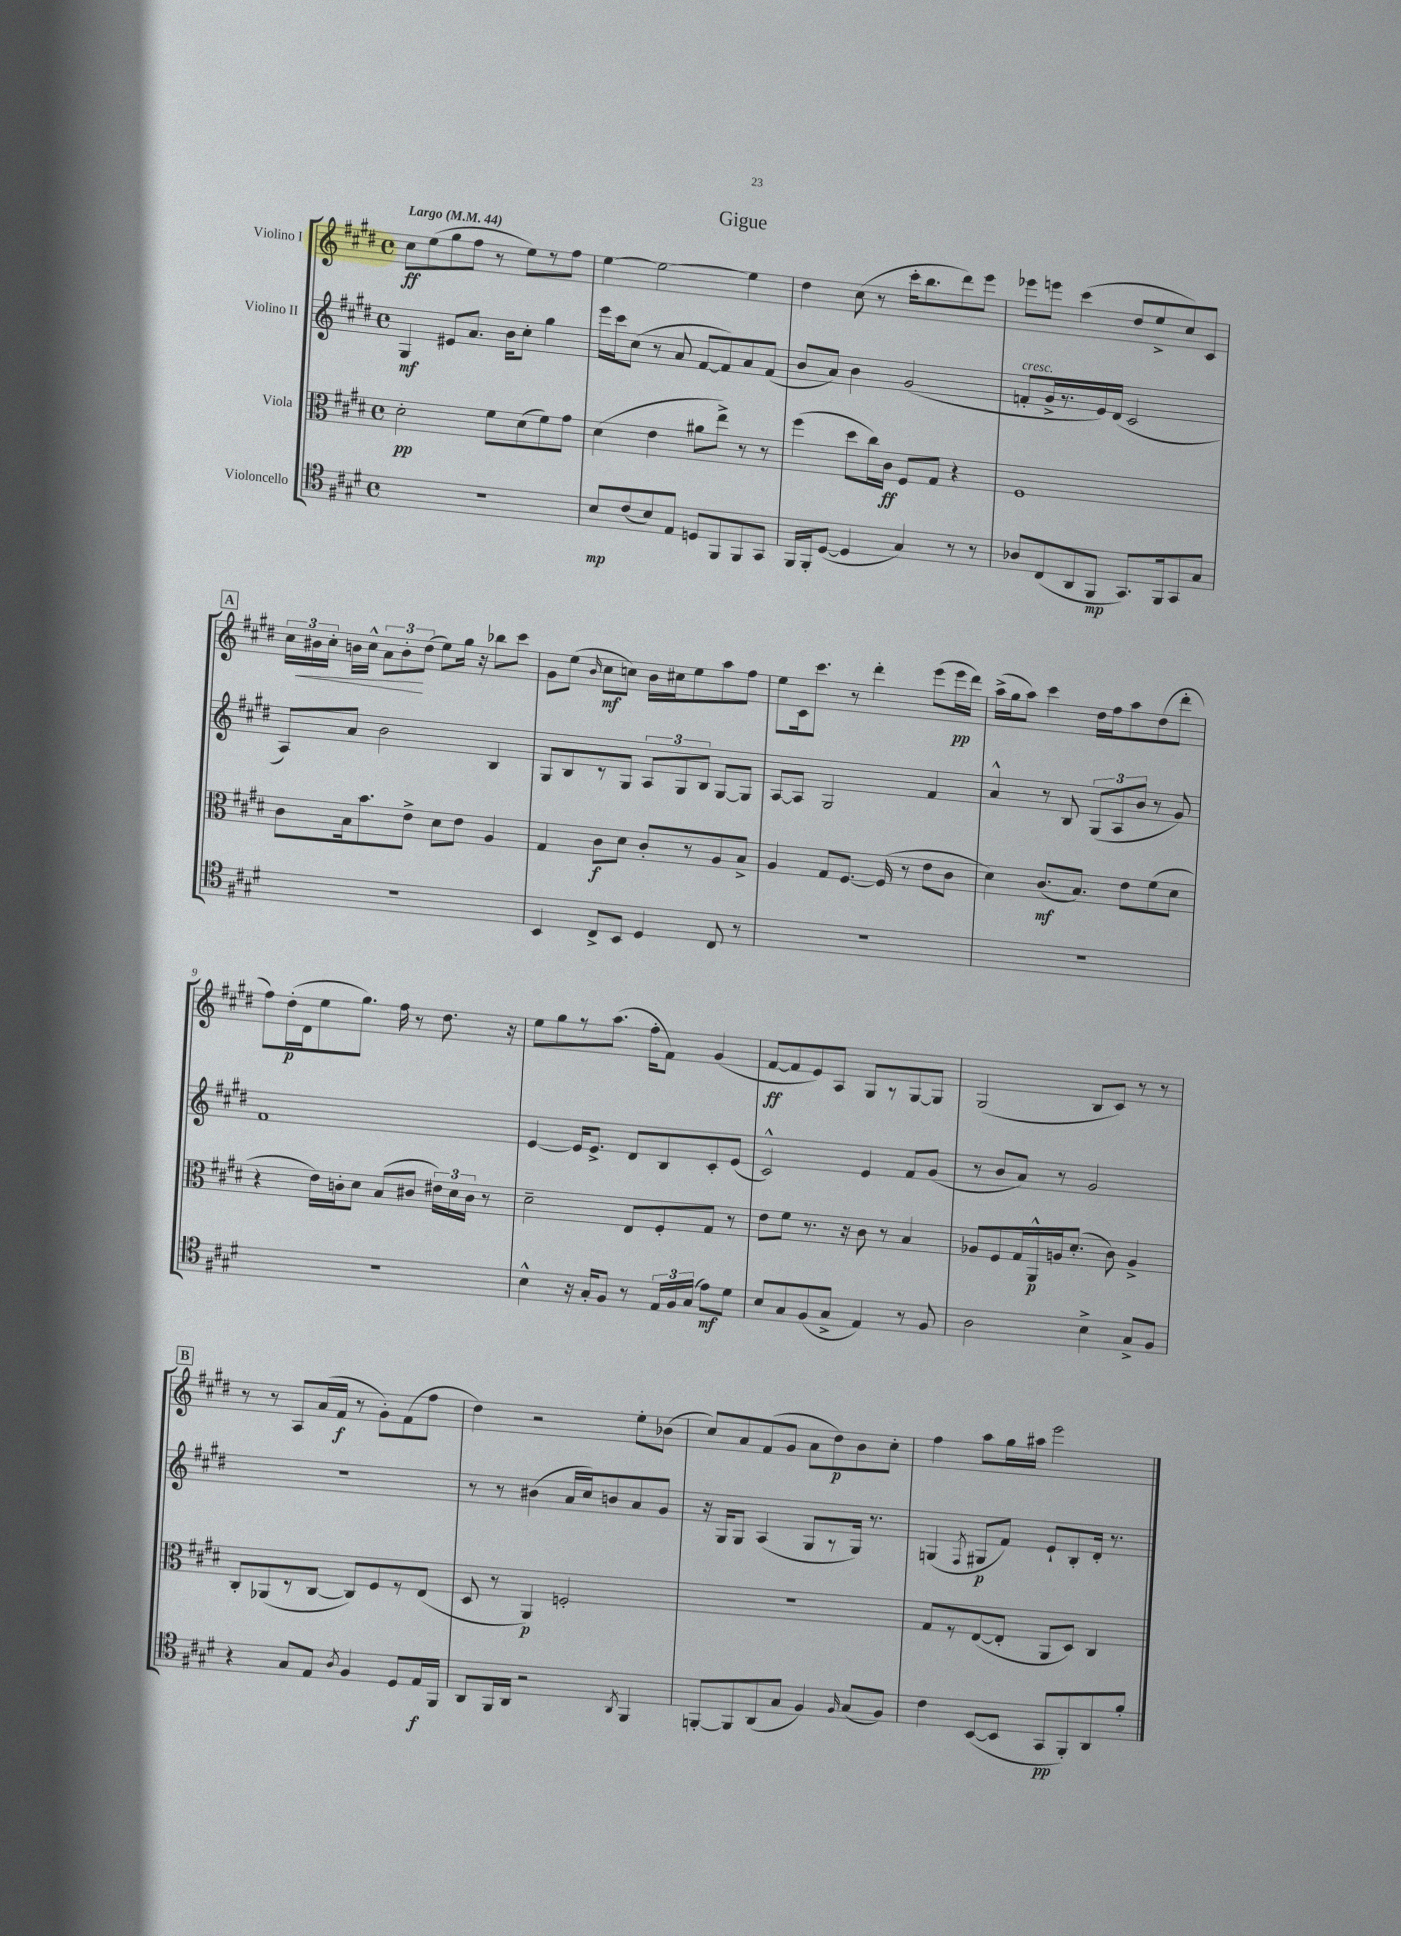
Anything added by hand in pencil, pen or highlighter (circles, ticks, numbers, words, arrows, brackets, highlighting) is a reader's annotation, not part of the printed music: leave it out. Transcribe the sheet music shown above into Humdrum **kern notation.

**kern	**kern	**kern	**kern
*staff4	*staff3	*staff2	*staff1
*clefC4	*clefC3	*clefG2	*clefG2
*k[f#c#g#d#]	*k[f#c#g#d#]	*k[f#c#g#d#]	*k[f#c#g#d#]
*M4/4	*M4/4	*M4/4	*M4/4
*met(c)	*met(c)	*met(c)	*met(c)
*MM44	*MM44	*MM44	*MM44
1r	2d#'	4G#	8cc#
.	.	.	(8ee
.	.	8e#	8gg#
.	.	8.a	8ff#
.	8f#	.	8r
.	.	16b	.
.	(8d#	8cc#'	8ee)
.	8f#)	4gg#	8r
.	8g#	.	8ff#
=	=	=	=
8B	(4d#	16eee	[4ee
.	.	16ccc#	.
(8c#	.	(8cc#	.
8B)	4e	8r	2ee_
8E	.	8a	.
8D	8a#	[8f#	.
8FF#	8ee^)	8f#])	.
8FF#	8r	8a	4ee]
8GG#	8r	(8f#	.
=	=	=	=
16FF#	(4ff#	8b	4dd#
16FF#'	.	.	.
([8D#	.	8a)	.
4D#]	8dd#	4b	(8cc#
.	16cc#)	.	8r
.	16c#	.	.
4G#)	8F#	(2g#	16ccc#'
.	.	.	8.bb
.	8G#	.	.
8r	4r	.	8ddd#)
8r	.	.	8eee
=	=	=	=
8A-	1F#	8f'	8eee-
(8C#	.	16g#^	8eee
.	.	8.r	.
8AA	.	.	(4ccc#
8FF#	.	16e)	.
.	.	(16d#	.
8.GG#)	.	2c#	8dd#
.	.	.	8ee^
16FF#	.	.	.
8GG#	.	.	8cc#)
8G#	.	.	8c#
=	=	=	=
1r	8c#	8A)	24cc#
.	.	.	24b#
.	.	.	24cc#'
.	16B	8a	16b
.	8.b	.	16cc#^^
.	.	2b	12a
.	.	.	12b'
.	8e^	.	.
.	.	.	(12dd#
.	8d#	.	8ee)
.	8e	.	16gg#
.	.	.	16r
.	4A	4B	8bb-
.	.	.	8ccc#
=	=	=	=
4BB	4G#	8G#	8g#
.	.	8B	(8ee
.	.	.	16qqb
8C#^	8c#	8r	8cc#
8BB	8d#	8G#	8cc)
4D#	8c#'	12A	16b
.	.	.	16cc#
.	.	12G#	.
.	8r	.	8ee
.	.	12B	.
8C#	8A	[8G#	8aa
8r	8B^	8G#]	8ff#
=	=	=	=
1r	4A	[8A	8ee
.	.	8A]	16c#
.	.	.	8.ccc#
.	8G#	2G#	.
.	[8.F#	.	8r
.	.	.	4ddd#'
.	(16F#]	.	.
.	8r	.	.
.	8e	4f#	(8eee
.	8c#	.	16eee
.	.	.	16ddd#)
=	=	=	=
1r	4d#)	4a^^	(16aa^
.	.	.	16gg#
.	.	.	8aa)
.	(8.c#	8r	4ccc#
.	.	8B	.
.	8.B)	.	.
.	.	(12G#	16dd#
.	.	.	16ff#
.	.	12A	.
.	8e	.	8aa
.	.	12b	.
.	(8f#	8r	(8dd#
.	8d#	8g#)	8ddd#'
=	=	=	=
1r	4r	1f#	8ff#)
.	.	.	(16dd#'
.	.	.	16d#
.	16e)	.	8ee
.	16c'	.	.
.	8d#	.	8.gg#)
.	(8B	.	.
.	.	.	16ff#
.	8c#	.	8r
.	24e#)	.	8.dd#
.	24d#	.	.
.	24c#	.	.
.	8r	.	.
.	.	.	16r
=	=	=	=
4B^^	2d#~	[4e	8ee
.	.	.	8gg#
16r	.	16e]	8r
16G#'	.	8.e^	.
8F#	.	.	(8.aa
8r	8E	8d#	.
.	.	.	16ff#'
24E	8F#'	8B	8f#)
24F#	.	.	.
(24G#	.	.	.
8e)	8G#	8c#'	(4g#
8d#	8r	(8e	.
=	=	=	=
8B	8e	2c#^^)	[8f#
8G#	8f#	.	8f#]
(8F#	8.r	.	8e)
8G#^	.	.	8A
.	16r	.	.
4E)	8c#	4e	8G#
.	8r	.	8r
8r	4B	8f#	[8G#
8F#	.	(8g#	8G#]
=	=	=	=
2A	8A-	8r	(2G#
.	8F#	8b	.
.	16G#	8a)	.
.	16AA^^	.	.
.	16A	8r	.
.	(8.d#'	.	.
4B^	.	2g#	8B
.	8c#)	.	8c#)
8G#^	4A^	.	8r
8F#	.	.	8r
=	=	=	=
4r	8C#'	1r	8r
.	(8AA-	.	8r
8G#	8r	.	8A
8E	[8C#	.	(16a
.	.	.	16f#
8qA	.	.	.
4F#	8C#])	.	8r
.	8F#	.	8g#')
8D#	8r	.	(8f#
16E	(8E	.	8ff#
16FF#	.	.	.
=	=	=	=
8AA	8D#	8r	4dd#)
16FF#	8r	8r	.
16AA	.	.	.
2r	4AA)	(4b#	2r
.	2F'	16a	.
.	.	16cc#)	.
.	.	8b	.
8qAA	.	.	.
4FF#	.	8a	8ee'
.	.	8g#	(8b-
=	=	=	=
[8FF'	1r	16r	8cc#)
.	.	16G#	.
8FF]	.	8G#	8a
(8AA	.	(4A	(8f#
8G#	.	.	8g#
4F#)	.	8G#	8a
.	.	8r	8dd#)
16qqF#	.	.	.
(8G#	.	16G#)	8b
.	.	8.r	.
8F#)	.	.	8cc#'
=	=	=	=
4c#	8G#	(4G	4ff#
.	8r	.	.
.	.	8qF#	.
([8BB	([8E	8G#	8aa
8BB]	8E']	8f#)	16gg#
.	.	.	16aa#
8GG#	8AA	8e`	2eee
8FF#')	8D#)	8B'	.
8AA	4C#	16d#'	.
.	.	8.r	.
8f#'	.	.	.
==	==	==	==
*-	*-	*-	*-
